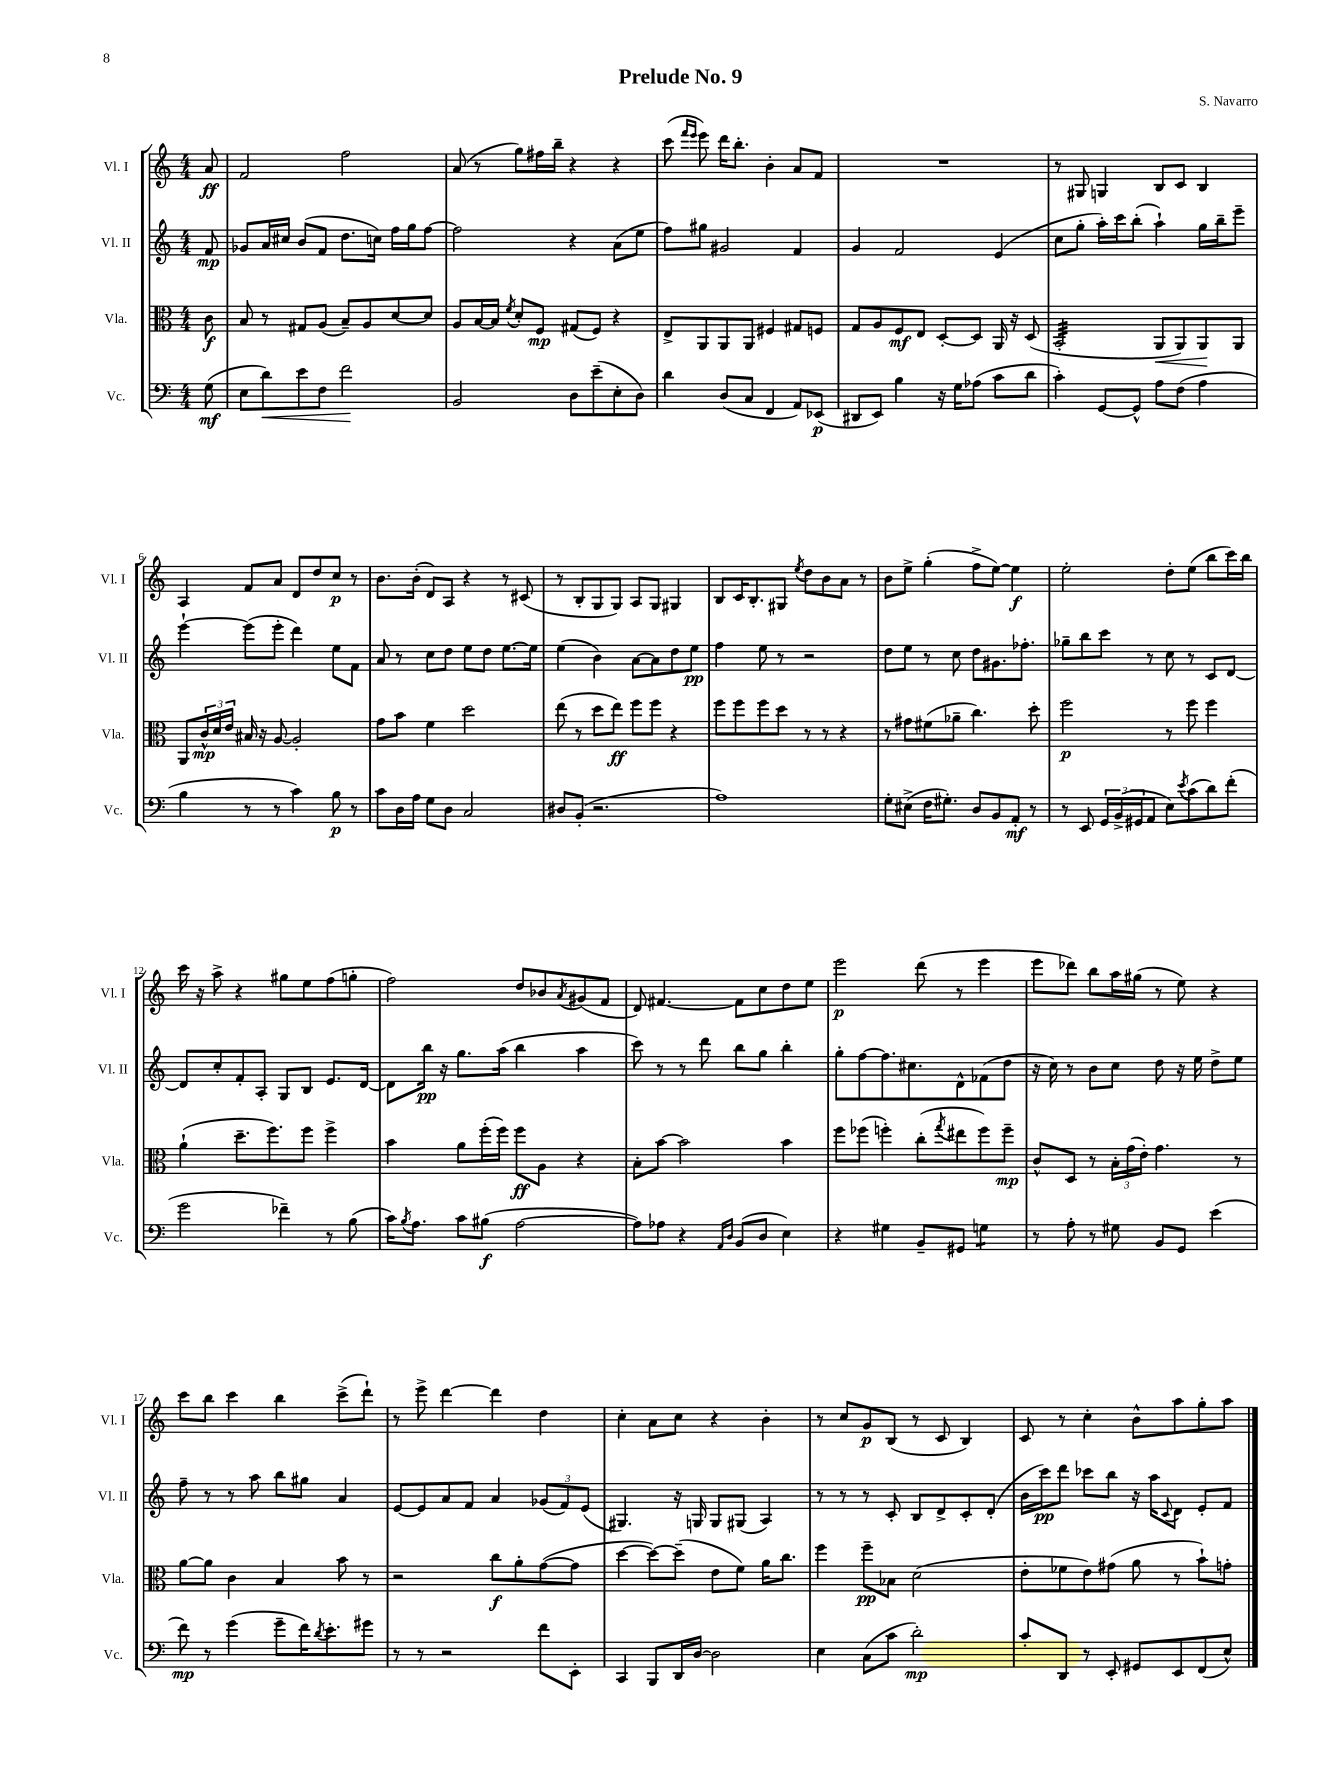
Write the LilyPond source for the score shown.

\header { title = "Prelude No. 9" composer = "S. Navarro" }
<<
\new StaffGroup <<
\new Staff = "s0" \with { instrumentName = "Vl. I" shortInstrumentName = "Vl. I" } {
    \clef treble \key c \major \numericTimeSignature \time 4/4 \partial 8
    a'8\ff |
    f'2 f''2 |
    a'8( r8 g''8) fis''16 b''16-- r4 r4 |
    c'''8( \grace { f'''16 e'''16 } e'''8) d'''16 b''8.-. b'4-. a'8 f'8 |
    R1 |
    r8 gis8 g4 b8 c'8 b4 |
    a4 f'8 a'8 d'8 d''8 c''8\p r8 |
    b'8. b'16-.( d'8) a8 r4 r8 cis'8( |
    r8 b8-. g8 g8) a8 g8 gis4 |
    b8 c'16 b8.-. gis8 \acciaccatura { e''8 } d''8 b'8 a'8 r8 |
    b'8 e''8-> g''4-.( f''8-> e''8~) e''4\f |
    e''2-. d''8-. e''8( b''8 c'''16) b''16 |
    c'''16 r16 a''8-> r4 gis''8 e''8 f''8( g''8-. |
    f''2) d''8 bes'8 \acciaccatura { a'8 } gis'8( f'8 |
    d'8) fis'4.~ fis'8 c''8 d''8 e''8 |
    e'''2\p d'''8( r8 e'''4 |
    e'''8 des'''8) b''8 a''16 gis''16( r8 e''8) r4 |
    c'''8 b''8 c'''4 b''4 c'''8->( d'''8-!) |
    r8 e'''8-> d'''4~ d'''4 d''4 |
    c''4-. a'8 c''8 r4 b'4-. |
    r8 c''8 g'8\p b8( r8 c'8 b4) |
    c'8 r8 c''4-. b'8-^ a''8 g''8-. a''8 \bar "|." |
}
\new Staff = "s1" \with { instrumentName = "Vl. II" shortInstrumentName = "Vl. II" } {
    \clef treble \key c \major \numericTimeSignature \time 4/4 \partial 8
    f'8\mp |
    ges'8 a'16 cis''16 b'8( f'8 d''8. c''16) f''16 g''16 f''8~ |
    f''2 r4 a'8( e''8 |
    f''8) gis''8 gis'2 f'4 |
    g'4 f'2 e'4( |
    c''8 g''8-. a''16-.) c'''16 b''8-.( a''4-!) g''16 b''16-- e'''8-- |
    e'''4~-! e'''8( e'''8-. d'''4) e''8 f'8 |
    a'8 r8 c''8 d''8 e''8 d''8 e''8.~ e''16 |
    e''4( b'4) a'8~ a'8 d''8 e''8\pp |
    f''4 e''8 r8 r2 |
    d''8 e''8 r8 c''8 d''8 gis'8. fes''8.-. |
    ges''8-- b''8 c'''8 r8 c''8 r8 c'8 d'8~ |
    d'8 c''8-. f'8-. a8-. g8 b8 e'8. d'16~ |
    d'8 b''16\pp r16 g''8. a''16( b''4 a''4 |
    c'''8) r8 r8 d'''8 b''8 g''8 b''4-. |
    g''8-. f''8~ f''8. cis''8. d'8-^ fes'8( d''8 |
    r16 c''16) r8 b'8 c''8 d''8 r16 e''16 d''8-> e''8 |
    f''8-- r8 r8 a''8 b''8 gis''8 a'4 |
    e'8~ e'8 a'8 f'8 a'4 \tuplet 3/2 { ges'8( f'8) e'8( } |
    gis4.) r16 g16 g8 gis8( a4) |
    r8 r8 r8 c'8-. b8 d'8-> c'8-. d'8-.( |
    b'16 c'''16\pp) d'''8 ces'''8 b''8 r16 a''16 \appoggiatura { c'8 } d'8 e'8-. f'8 \bar "|." |
}
\new Staff = "s2" \with { instrumentName = "Vla." shortInstrumentName = "Vla." } {
    \clef alto \key c \major \numericTimeSignature \time 4/4 \partial 8
    c'8\f |
    b8 r8 gis8 a8( b8--) a8 d'8~ d'8 |
    a8 b16~ b16 \acciaccatura { f'8 } d'8-. f8\mp gis8( f8) r4 |
    e8-> a,8 a,8 a,8 fis4 gis8 f8 |
    g8 a8 f8\mf e8 d8~-. d8 a,16 r16 d8( |
    b,2:32-. a,8\< a,8) a,8\! a,8 |
    a,8 \tuplet 3/2 { c'16-^\mp d'16 e'16 } bis16 r16 a8~ a2-. |
    g'8 b'8 f'4 d''2 |
    e''8( r8 d''8 e''8\ff) f''8 f''8 r4 |
    f''8 f''8 f''8 d''8 r8 r8 r4 |
    r8 gis'8 fis'8( aes'8-- c''4.) d''8-. |
    f''2\p r8 f''8 f''4 |
    a'4-!( d''8.-- f''8.) f''8 f''4-> |
    b'4 a'8 f''16-.( f''16) f''8\ff a8 r4 |
    b8-. b'8~ b'2 b'4 |
    f''8 fes''8( f''4-.) c''8-.( \acciaccatura { g''8 } eis''8 f''8) f''8--\mp |
    c'8-^ d8 r8 \tuplet 3/2 { b16-. g'16( e'16-.) } g'4. r8 |
    a'8~ a'8 c'4 b4 b'8 r8 |
    r2 c''8\f a'8-. g'8~( g'8 |
    d''4~ d''8~) d''8--( e'8 f'8) a'16 c''8. |
    f''4 f''8--\pp bes8 d'2( |
    e'8-. fes'8 e'8) gis'8( a'8 r8 b'8-!) g'8-. \bar "|." |
}
\new Staff = "s3" \with { instrumentName = "Vc." shortInstrumentName = "Vc." } {
    \clef bass \key c \major \numericTimeSignature \time 4/4 \partial 8
    g8\mf( |
    e8 d'8\<) e'8 f8 f'2\! |
    b,2 d8 e'8--( e8-. d8) |
    d'4 d8( c8 f,4 a,8) ees,8\p( |
    dis,8 e,8) b4 r16 g16 aes8( c'8 d'8 |
    c'4-.) g,8~ g,8-^ a8 f8( a4 |
    b4 r8 r8 c'4) b8\p r8 |
    c'8 d16 a16 g8 d8 c2 |
    dis8 b,8-.( r2. |
    a1) |
    g8-. eis8->( f16 gis8.-.) d8 b,8 a,8-.\mf r8 |
    r8 e,8 \tuplet 3/2 { g,16 b,16->( gis,16 } a,8 e8) \acciaccatura { e'8 } c'8( d'8) f'8-.( |
    g'2 fes'4--) r8 b8( |
    c'16) \acciaccatura { b8 } a8. c'8 bis8\f( a2~ |
    a8) aes8 r4 \grace { a,16 d16 } b,8( d8 e4) |
    r4 gis4 b,8-- gis,8 g4:8 |
    r8 a8-. r8 gis8 b,8 g,8 e'4( |
    f'8\mp) r8 g'4( g'8-- f'16) \acciaccatura { d'8 } e'8.-. gis'8 |
    r8 r8 r2 f'8 e,8-. |
    c,4 b,,8 d,16 d16~ d2 |
    e4 c8( c'8 d'2-.\mp) |
    c'8-. d,8 r8 e,8-. gis,8 e,8 f,8( e8-^) \bar "|." |
}
>>
>>
